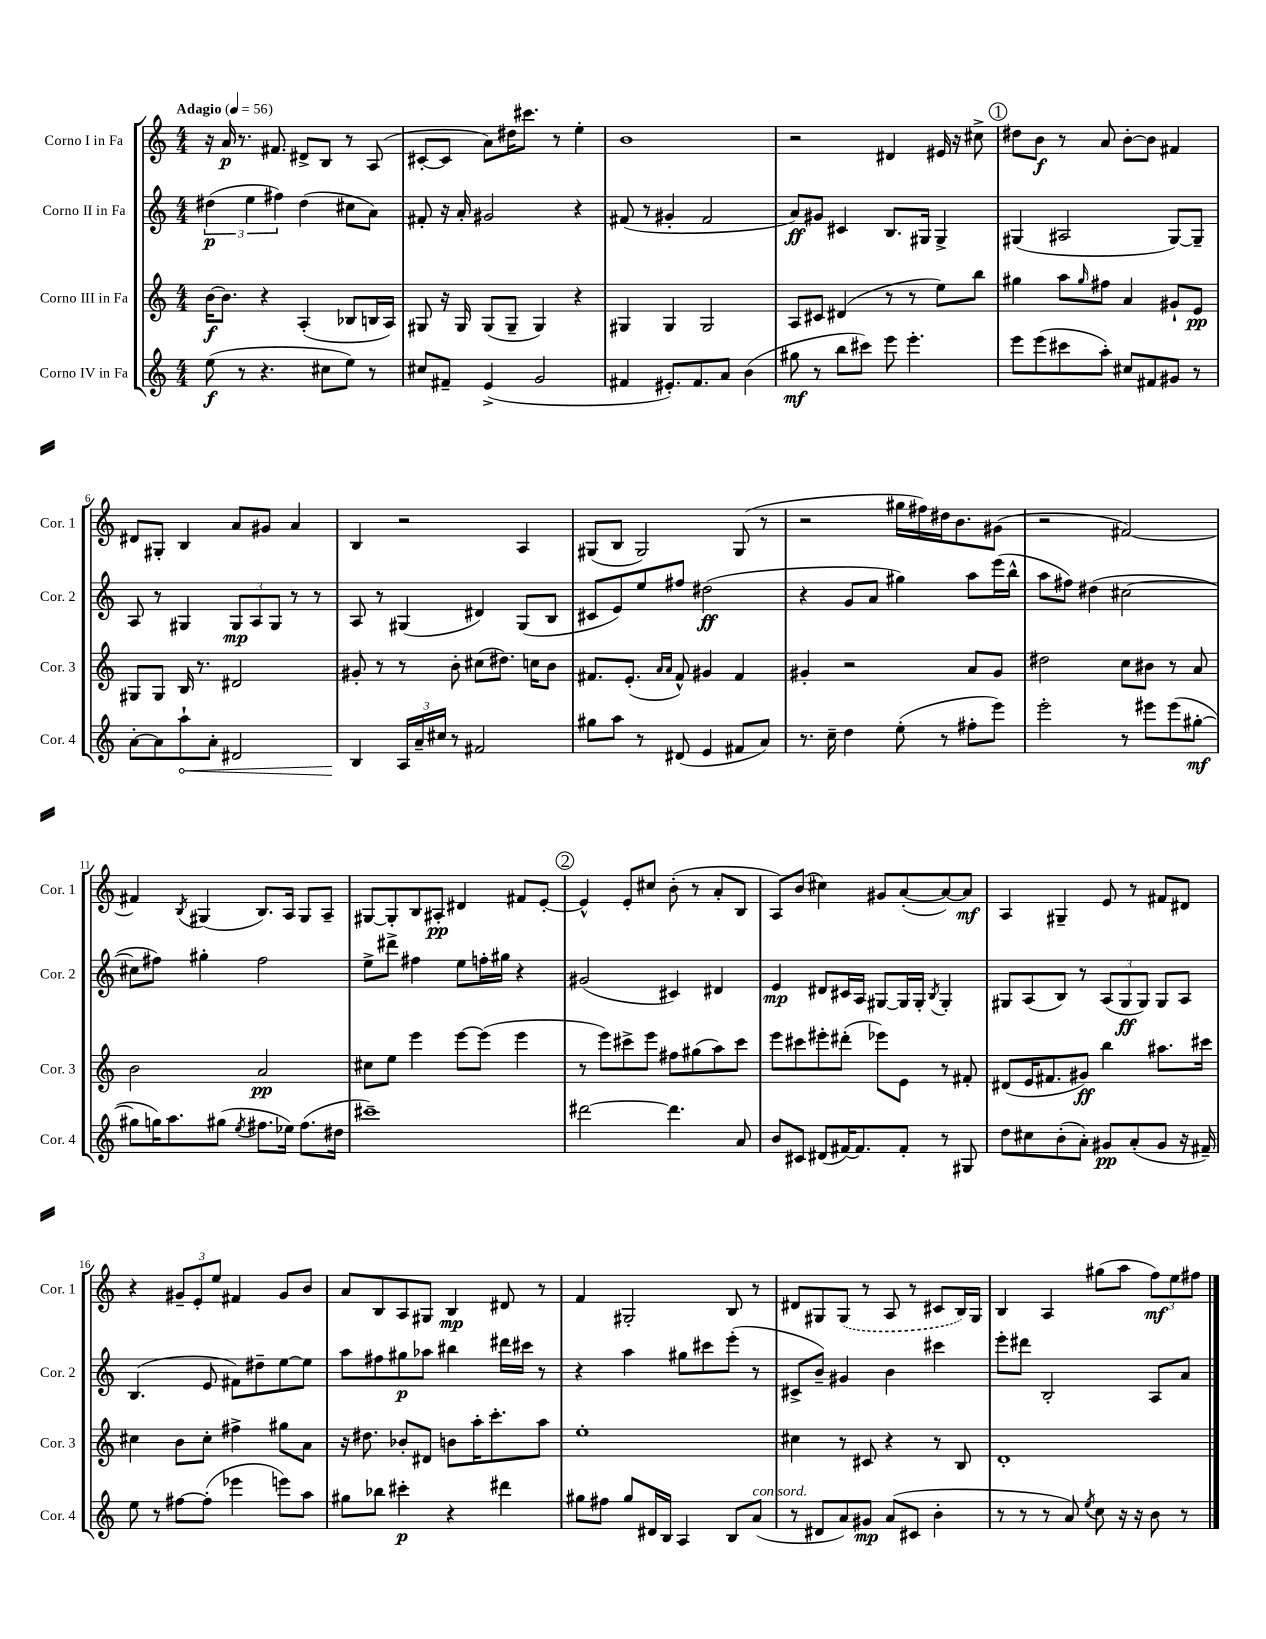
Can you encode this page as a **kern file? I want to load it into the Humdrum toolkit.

**kern	**kern	**kern	**kern
*staff4	*staff3	*staff2	*staff1
*clefG2	*clefG2	*clefG2	*clefG2
*k[]	*k[]	*k[]	*k[]
*M4/4	*M4/4	*M4/4	*M4/4
*MM56	*MM56	*MM56	*MM56
(8ee	[16b	(6dd#	16r
.	8.b]	.	16a
8r	.	.	8.r
.	.	6ee	.
4.r	4r	.	.
.	.	.	8.f#
.	.	6ff#)	.
.	(4A'	(4dd#	8d#^
8cc#	.	.	8B
8ee)	8B-	8cc#	8r
8r	16B	8a)	(8A
.	16A)	.	.
=	=	=	=
8cc#	8G#	8f#'	[8c#'
8f#~	16r	16r	8c#]
.	16G#	16a'	.
(4e^	(8G#	2g#	8a)
.	8G#~	.	16dd#
.	.	.	8.ccc#
2g	4G#)	.	.
.	.	.	8r
.	4r	4r	4ee'
=	=	=	=
4f#	4G#	(8f#	1b
.	.	8r	.
8.e#')	4G#	4g#'	.
8.f#	.	.	.
.	2G#	2f#	.
8a	.	.	.
(4b	.	.	.
=	=	=	=
8gg#	8A	8a)	2r
8r	8c#	8g#	.
8bb	(4d#	4c#	.
8ccc#)	.	.	.
8eee	8r	8.B	4d#
4.eee'	8r	.	.
.	.	16G#	.
.	8ee)	4G#^	16e#
.	.	.	16r
.	8bb	.	8cc#^
=	=	=	=
8eee	4gg#	(4G#	8dd#
(8eee	.	.	8b
8ccc#	8aa	2A#	8r
.	16qqgg#	.	.
8aa')	8ff#	.	8a
8cc#	4a	.	[8b'
8f#	.	.	8b]
8g#	8g#`	[8G#)	4f#
8r	8e	8G#~]	.
=	=	=	=
[8a'	8G#	8A	8d#
8a]	8G#	8r	8G#'
8aa`	16B	4G#	4B
.	8.r	.	.
8a'	.	.	.
2d#	2d#	12G#	8a
.	.	12A	.
.	.	.	8g#
.	.	12G#	.
.	.	8r	4a
.	.	8r	.
=	=	=	=
4B	8g#'	8A	4B
.	8r	8r	.
24A	8r	(4G#	2r
24a~	.	.	.
24cc#	.	.	.
8r	8b'	.	.
2f#	(8cc#	4d#)	.
.	8.dd#)	.	.
.	.	(8G#	4A
.	16cc	.	.
.	8b	8B	.
=	=	=	=
8gg#	8.f#	8c#	(8G#
8aa	.	8e)	8B
.	(8.e'	.	.
8r	.	8ee	2G#)
.	16qqa	.	.
.	16qqa	.	.
(8d#	8f#^^)	8ff#	.
4e	4g#	(2dd#	.
8f#	4f#	.	(8G#
8a)	.	.	8r
=	=	=	=
8.r	4g#'	4r	2r
16cc~	.	.	.
4dd	2r	8g	.
.	.	8a	.
(8ee'	.	4gg#)	16gg#
.	.	.	16ff#)
8r	.	.	16dd#
.	.	.	8.b
8ff#'	8a	8aa	.
8eee)	8g#	(16eee	(8g#
.	.	16bb^^	.
=	=	=	=
2eee'	2dd#	8aa	2r
.	.	8ff#)	.
.	.	(4dd#	.
8r	8cc	[2cc#	[2f#)
8eee#	8b#	.	.
(8eee#	8r	.	.
[8gg#'	8a	.	.
=	=	=	=
8gg#]	2b	8cc#]	4f#]
16gg)	.	8ff#)	.
8.aa	.	.	.
.	.	.	8qB
.	.	4gg#'	(4G#
(8gg#	.	.	.
8qee	.	.	.
8.ff#	2a	2ff#	8.B)
16ee-)	.	.	16A
(8.ff#	.	.	8G#
.	.	.	8A~
16dd#	.	.	.
=	=	=	=
1ccc#~)	8cc#	8ee^	[8G#
.	8ee	8ddd#^	8G#']
.	4eee	4ff#	8B
.	.	.	8A#'
.	[8eee	8ee	4d#
.	(8eee]	16ff'	.
.	.	16gg#	.
.	4eee	4r	8f#
.	.	.	[8e'
=	=	=	=
[2ddd#	8r	(2g#	4e^^]
.	8eee)	.	.
.	8ccc#^	.	8e'
.	8eee	.	8cc#
4.ddd#]	8ff#	4c#)	(8b'
.	(8gg#	.	8r
.	8aa)	4d#	8a'
8a	8ccc#	.	8B
=	=	=	=
8b	8eee	4e	8A)
8c#	8ccc#	.	(8b
(8d#	8eee#'	8d#	4cc#)
[16f#)	(8ddd#'	16c#	.
8.f#]	.	16A	.
.	8eee-)	[8G#	8g#
8f#'	8e	16G#]	([8a'
.	.	16G#'	.
.	.	8qB	.
8r	8r	4G#'	8a_)
8G#	8f#'	.	8a]
=	=	=	=
8dd	(8d#	8G#	4A
8cc#	16e	(8A	.
.	8.f#	.	.
(8b'	.	8B)	4G#~
8a')	8g#)	8r	.
8g#	4bb	(12A	8e
.	.	12G#	.
(8a'	.	.	8r
.	.	12G#)	.
8g#	8.aa#	8G#	8f#
16r	.	8A	8d#
16f#~)	16ccc#	.	.
=	=	=	=
8ee	4cc#	(4.B	4r
8r	.	.	.
[8ff#	8b	.	12g#~
.	.	.	12e'
(8ff#']	8cc#'	8e	.
.	.	.	12ee
4eee-	4ff#^	8f#)	4f#
.	.	8dd#~	.
8eee)	8gg#	[8ee	8g#
8aa	8a	8ee]	8b
=	=	=	=
8gg#	16r	8aa	8a
.	8.dd#	.	.
8bb-	.	8ff#	8B
4ccc#'	8b-'	8gg#	8A
.	8d#	8aa-	8G#
4r	8b	4bb#	4B
.	16aa'	.	.
.	8.ccc'	.	.
4ddd#	.	16ddd#	8d#
.	.	16ccc#	.
.	8aa	8r	8r
=	=	=	=
8gg#	1ee'	4r	4f
8ff#	.	.	.
8gg#	.	4aa	2G#'
16d#	.	.	.
16B	.	.	.
4A	.	8gg#	.
.	.	8ccc#	.
8B	.	(8eee'	8B
(8a	.	8r	8r
=	=	=	=
8r	4cc#	8c#^	8d#
8d#	.	8b~)	8G#
8a)	8r	4g#	(8G#
8g#	8c#	.	8r
(8a	4r	4b	8A
8c#	.	.	8r
4b'	8r	4ccc#	8c#
.	8B	.	16B)
.	.	.	16G#
=	=	=	=
8r	1d'	8eee'	4B
8r	.	8ddd#	.
8r	.	2B'	4A
8a)	.	.	.
8qee	.	.	.
8cc	.	.	(8gg#
16r	.	.	8aa
16r	.	.	.
8b	.	8A	12ff)
.	.	.	12ee
8r	.	8a	.
.	.	.	12ff#
==	==	==	==
*-	*-	*-	*-
